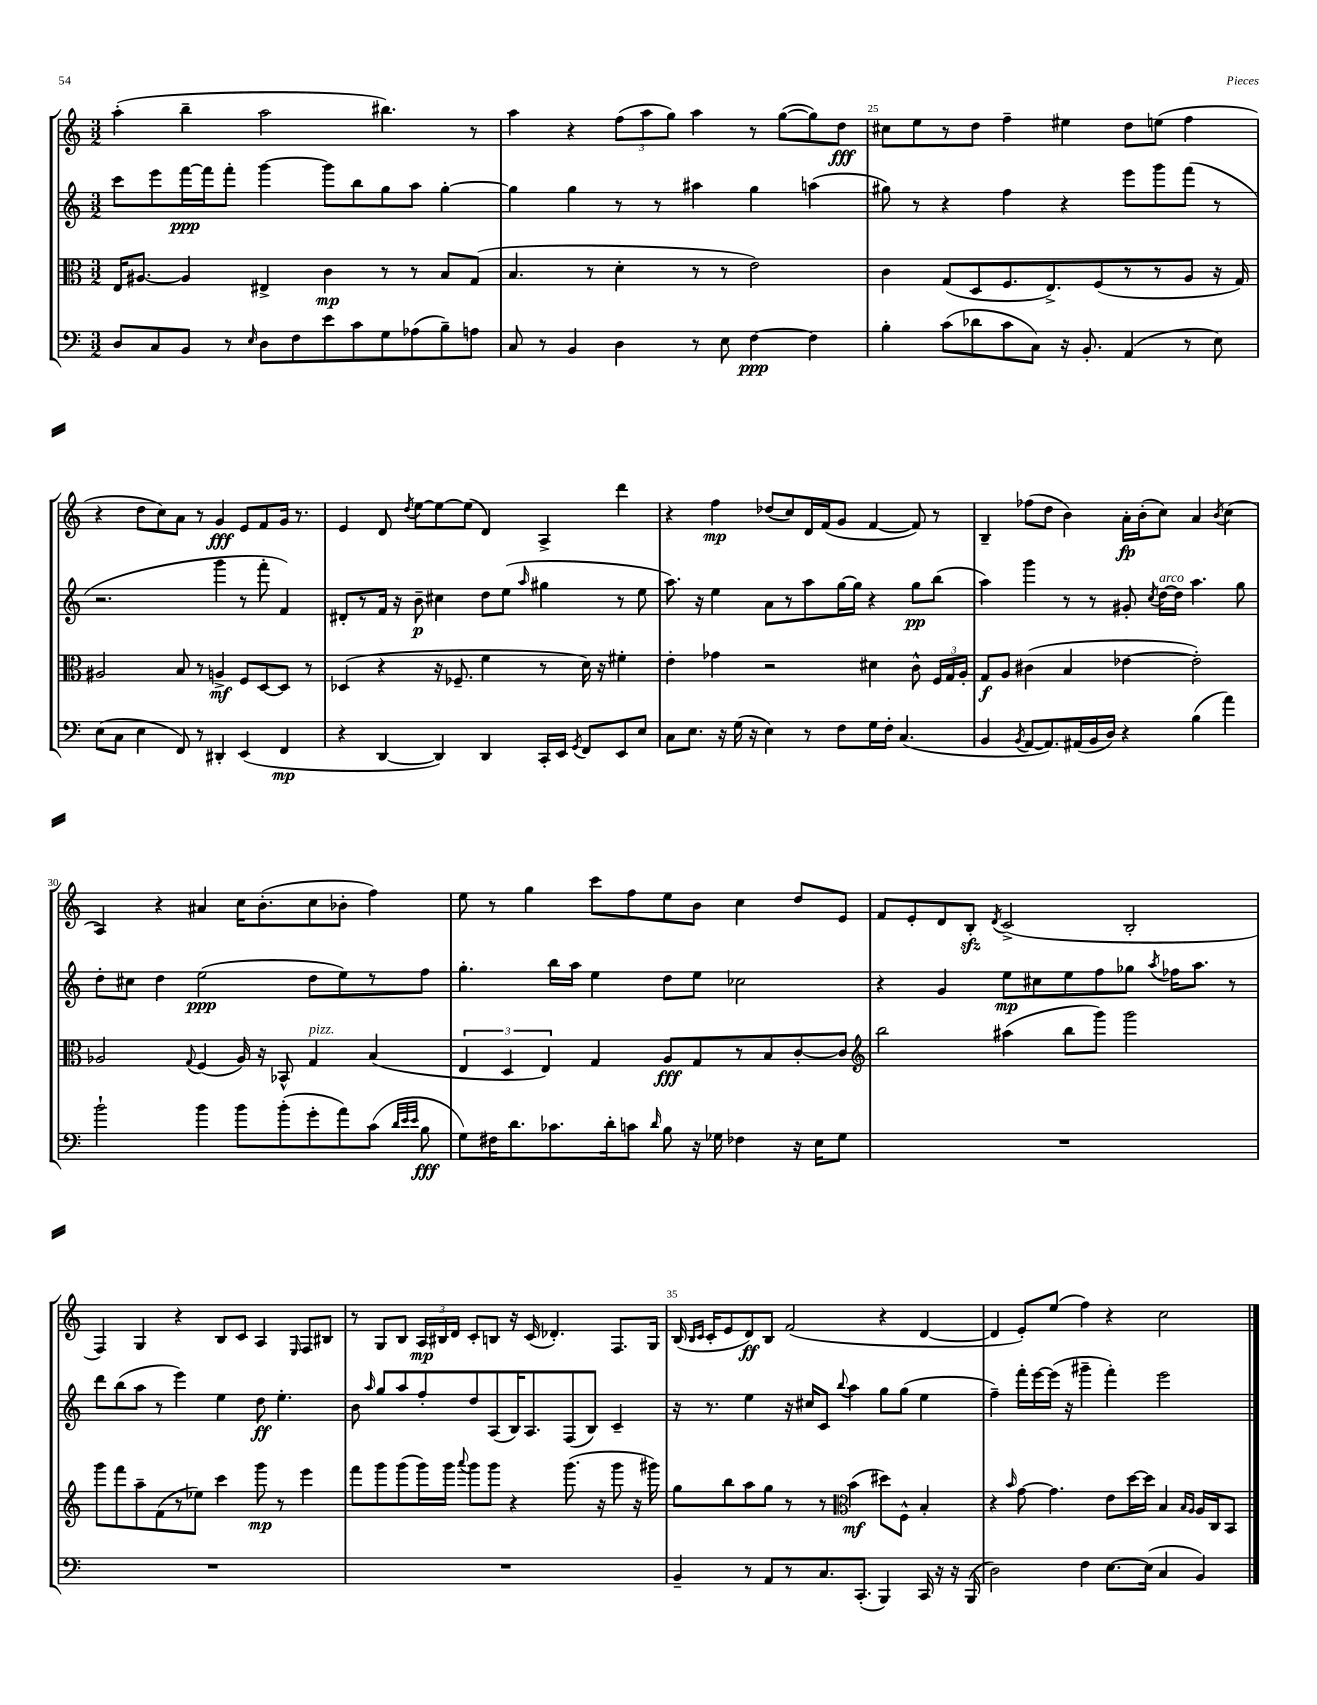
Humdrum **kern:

**kern	**kern	**kern	**kern
*staff4	*staff3	*staff2	*staff1
*clefF4	*clefC3	*clefG2	*clefG2
*k[]	*k[]	*k[]	*k[]
*M3/2	*M3/2	*M3/2	*M3/2
8D	16E	8ccc	(4aa'
.	[8.A#	.	.
8C	.	8eee	.
8BB	4A#]	[16fff	4bb~
.	.	16fff]	.
8r	.	8fff'	.
16qqE	.	.	.
8D	4E#^	[4ggg	2aa
8F	.	.	.
8e	4c	8ggg]	.
8c	.	8bb	.
8G	8r	8gg	4.bb#)
(8A-	8r	8aa	.
8B~)	8B	[4gg'	.
8A	(8G	.	8r
=	=	=	=
8C	4.B	4gg]	4aa
8r	.	.	.
4BB	.	4gg	4r
.	8r	.	.
4D	4d'	8r	(12ff
.	.	.	12aa
.	.	8r	.
.	.	.	12gg)
8r	8r	4aa#	4aa
8E	8r	.	.
[4F	2e)	4gg	8r
.	.	.	([8gg
4F]	.	(4aa	8gg])
.	.	.	8dd
=	=	=	=
4B'	4c	8gg#)	8cc#
.	.	8r	8ee
(8c	(8G	4r	8r
8d-	8D	.	8dd
8c	8.F	4ff	4ff~
8C)	.	.	.
.	8.E^)	.	.
16r	.	4r	4ee#
8.BB'	.	.	.
.	(8F	.	.
(4AA	8r	8eee	8dd
.	8r	8ggg	(8ee
8r	8A	(8fff	4ff
8E)	16r	8r	.
.	16G)	.	.
=	=	=	=
(8E	2A#	2.r	4r
8C	.	.	.
4E	.	.	8dd
.	.	.	8cc)
8FF)	8B	.	8a
8r	8r	.	8r
4DD#'	4A^	4ggg	4g
(4EE	8F	8r	8e
.	[8D	8fff'	8f
4FF	8D]	4f)	16g
.	.	.	8.r
.	8r	.	.
=	=	=	=
4r	(4D-	8d#'	4e
.	.	8r	.
[4DD	4r	16f	8d
.	.	16r	.
.	.	.	8qdd
.	.	8b~	[8ee
4DD])	16r	4cc#	8ee_
.	8.F-~	.	.
.	.	.	(8ee]
4DD	4f	8dd	4d)
.	.	(8ee	.
.	.	16qqaa	.
16CC'	8r	4gg#	4A^
16EE	.	.	.
8qGG	.	.	.
8FF	16d)	.	.
.	16r	.	.
8EE	4f#'	8r	4ddd
8E	.	8ee	.
=	=	=	=
8C	4e'	8.aa)	4r
8.E	.	.	.
.	.	16r	.
.	4g-	4ee	4ff
16r	.	.	.
(16G	.	.	.
16r	.	.	.
4E)	2r	8a	(8dd-
.	.	8r	8cc)
8r	.	8aa	16d
.	.	.	(16f
8F	.	[16gg	8g
.	.	16gg]	.
16G	4d#	4r	[4f
16F'	.	.	.
(4.C	.	.	.
.	8c^^	8gg	8f])
.	24F	(8bb	8r
.	24G	.	.
.	24A'	.	.
=	=	=	=
4BB	8G	4aa)	4B~
.	8A	.	.
8qBB	.	.	.
[8AA	(4c#	4ggg	(8ff-
8.AA])	.	.	8dd
.	4B	8r	4b)
(16AA#	.	.	.
16BB	.	8r	.
16D)	.	.	.
4r	[4e-	8g#'	16a'
.	.	.	(16b'
.	.	8qcc	.
.	.	[16dd	8cc)
.	.	16dd]	.
(4B	2e-'])	4.aa	4a
.	.	.	8qb
4a)	.	.	(4cc
.	.	8gg	.
=	=	=	=
2b`	2A-	8dd'	4A)
.	.	8cc#	.
.	.	4dd	4r
.	8qqG	.	.
4b	(4F	(2ee	4a#
8b	16A-)	.	16cc
.	16r	.	(8.b'
(8b'	8BB-^^	.	.
8g'	4G	8dd	8cc
8a)	.	8ee)	8b-'
(8c	(4B	8r	4ff)
32qqd	.	.	.
32qqe	.	.	.
32qqe	.	.	.
8B	.	8ff	.
=	=	=	=
8G)	6E	4.gg'	8ee
16F#	.	.	8r
.	6D	.	.
8.d	.	.	.
.	.	.	4gg
.	6E)	.	.
8.c-	.	16bb	.
.	.	16aa	.
.	4G	4ee	8ccc
16d'	.	.	.
8c	.	.	8ff
16qqd	.	.	.
8B	8A	8dd	8ee
16r	8G	8ee	8b
16G-	.	.	.
4F-	8r	2cc-	4cc
.	8B	.	.
16r	[8c'	.	8dd
16E	.	.	.
8G-	8c]	.	8e
=	=	=	=
*	*clefG2	*	*
1.r	2bb	4r	8f
.	.	.	8e'
.	.	4g	8d
.	.	.	8B'
.	.	.	8qd
.	(4aa#	8ee	(2c^
.	.	8cc#	.
.	8bb	8ee	.
.	8ggg)	8ff	.
.	2ggg	8gg-	2B'
.	.	8qaa	.
.	.	16ff-	.
.	.	8.aa	.
.	.	8r	.
=	=	=	=
1.r	8ggg	8ddd	4F)
.	8fff	(8bb	.
.	8aa~	8aa	4G
.	(8f	8r	.
.	8r	4eee)	4r
.	8ee-)	.	.
.	4ccc	4ee	8B
.	.	.	8c
.	8ggg	8dd	4A
.	8r	4.ee'	.
.	.	.	16qqE
.	4eee	.	8F
.	.	.	8B#
=	=	=	=
1.r	8fff	8b	8r
.	.	16qqaa	.
.	8ggg	8gg	8G
.	(8ggg	8aa	8B
.	16ggg)	8ff'	24A
.	.	.	24B#
.	16ggg	.	.
.	.	.	24d
.	8qqaaa	.	.
.	8ggg	8dd	8c'
.	8ggg	(8A	8B
.	4r	16B)	16r
.	.	8.A	(16c
.	.	.	4.d-')
.	(8.ggg	(8F	.
.	.	8B)	.
.	16r	.	.
.	8ggg	4c~	8.F
.	16r	.	.
.	16ggg#)	.	16G
=	=	=	=
4BB~	8gg	16r	(16B
.	.	.	16qqB
.	.	.	16qqc
.	.	8.r	16c'
.	8bb	.	8e
8r	8aa	4ee	8d)
8AA	8gg	.	8B
8r	8r	16r	(2f
.	.	16cc#	.
8.C	8r	8c	.
*	*clefC3	*	*
.	.	8qqbb	.
.	(4b	4aa	.
(8.CC'	.	.	.
4BBB)	8dd#)	8gg	4r
.	8F^^	(8gg	.
16CC	4B'	4ee	[4d
16r	.	.	.
16r	.	.	.
(16BBB	.	.	.
=	=	=	=
2D)	4r	4ff~)	4d]
.	16qqb	.	.
.	[8g	16fff'	8e')
.	.	[16eee	.
.	4.g]	(16eee]	(8ee
.	.	16r	.
4F	.	4ggg#~	4ff)
[8.E	8e	4fff')	4r
.	[16dd	.	.
(16E]	16dd]	.	.
4C	4B	2eee	2cc
.	16qqB	.	.
.	16qqA	.	.
4BB)	16A	.	.
.	16C	.	.
.	8BB	.	.
==	==	==	==
*-	*-	*-	*-
